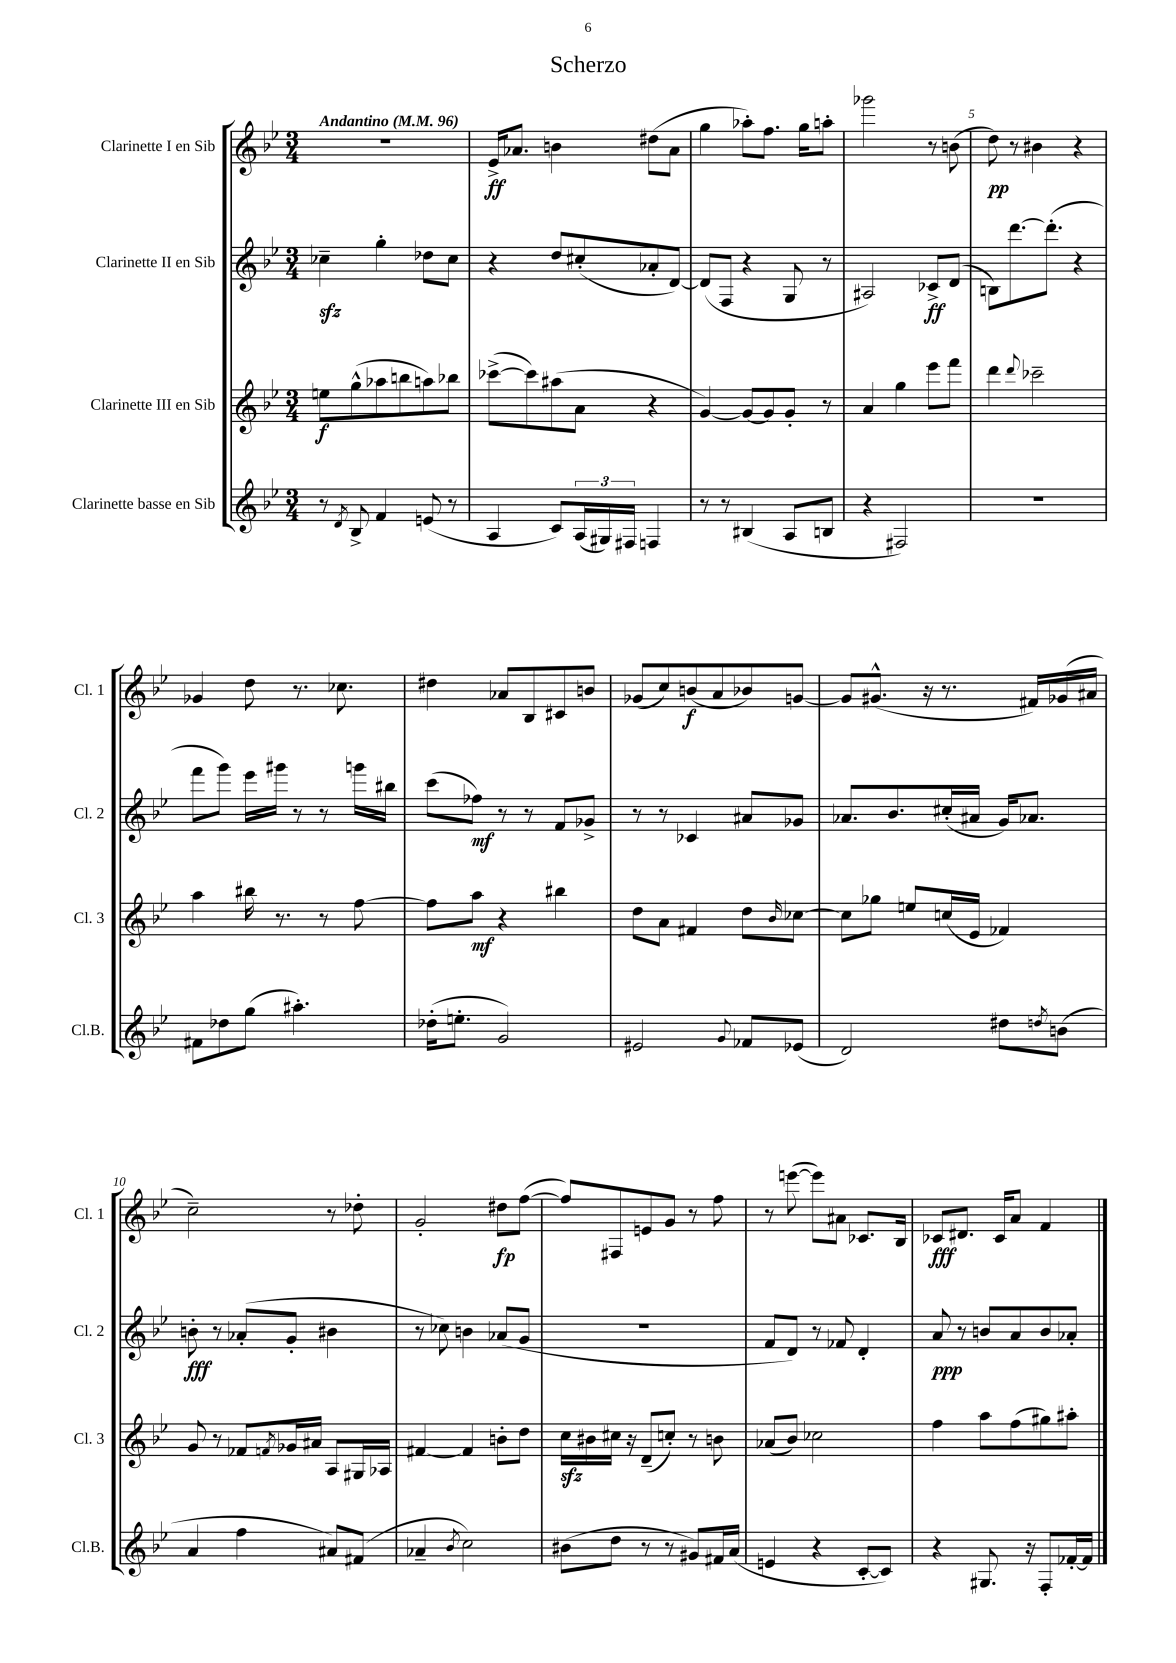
\header { title = "Scherzo" }
<<
\new StaffGroup <<
\new Staff = "s0" \with { instrumentName = "Clarinette I en Sib" shortInstrumentName = "Cl. 1" } {
    \clef treble \key bes \major \numericTimeSignature \time 3/4 \tempo "Andantino" 4 = 96
    R2. |
    ees'16->\ff aes'8. b'4 dis''8( aes'8 |
    g''4 aes''8-.) f''8. g''16 a''8-. |
    ges'''2 r8 b'8( |
    d''8\pp) r8 bis'4 r4 |
    ges'4 d''8 r8. ces''8. |
    dis''4 aes'8 bes8 cis'8 b'8 |
    ges'8( c''8) b'8\f( a'8 bes'8) g'8~ |
    g'8 gis'8.-^( r16 r8. fis'16) ges'16( ais'16 |
    c''2--) r8 des''8-. |
    g'2-. dis''8\fp f''8~( |
    f''8) fis8 e'8 g'8 r8 f''8 |
    r8 e'''8~( e'''8) ais'8 ces'8. bes16 |
    ces'8\fff dis'8. ces'16 a'8 f'4 \bar "|." |
}
\new Staff = "s1" \with { instrumentName = "Clarinette II en Sib" shortInstrumentName = "Cl. 2" } {
    \clef treble \key bes \major \numericTimeSignature \time 3/4
    ces''4--\sfz g''4-. des''8 ces''8 |
    r4 d''8 cis''8-.( aes'8-. d'8~) |
    d'8( f8 r4 g8 r8 |
    ais2) ces'8->\ff d'8( |
    b8) d'''8.~ d'''8.-.( r4 |
    f'''8 g'''8) ees'''16 gis'''16 r8 r8 g'''16 bis''16 |
    c'''8( fes''8\mf) r8 r8 f'8 ges'8-> |
    r8 r8 ces'4 ais'8 ges'8 |
    aes'8. bes'8. cis''16-.( ais'16 g'16) aes'8. |
    b'8-.\fff r8 aes'8-.( g'8-. bis'4 |
    r8 ces''8) b'4 aes'8( g'8 |
    R2. |
    f'8 d'8) r8 fes'8 d'4-. |
    a'8\ppp r8 b'8 a'8 b'8 aes'8-. \bar "|." |
}
\new Staff = "s2" \with { instrumentName = "Clarinette III en Sib" shortInstrumentName = "Cl. 3" } {
    \clef treble \key bes \major \numericTimeSignature \time 3/4
    e''8\f g''8-^( aes''8 b''8 a''8) bes''8 |
    ces'''8~->( ces'''8) ais''8( a'8 r4 |
    g'4~) g'8~ g'8 g'8-. r8 |
    a'4 g''4 ees'''8 f'''8 |
    d'''4 \appoggiatura { d'''8 } ces'''2-- |
    a''4 bis''16 r8. r8 f''8~ |
    f''8 a''8\mf r4 bis''4 |
    d''8 a'8 fis'4 d''8 \grace { bes'16 } ces''8~ |
    ces''8 ges''8 e''8 c''16( ees'16 fes'4) |
    g'8 r8 fes'8 \acciaccatura { f'8 } ges'16 ais'16 a8 gis16 aes16 |
    fis'4~ fis'4 b'8-. d''8 |
    c''16\sfz bis'16 cis''16 r16 d'8--( c''8-.) r8 b'8 |
    aes'8( bes'8) ces''2 |
    f''4 a''8 f''8( gis''8) ais''8-. \bar "|." |
}
\new Staff = "s3" \with { instrumentName = "Clarinette basse en Sib" shortInstrumentName = "Cl.B." } {
    \clef treble \key bes \major \numericTimeSignature \time 3/4
    r8 \acciaccatura { d'8 } bes8-> f'4 e'8( r8 |
    a4 c'8) \tuplet 3/2 { a16( gis16) fis16 } f4 |
    r8 r8 bis4( a8 b8 |
    r4 fis2) |
    R2. |
    fis'8 des''8 g''8( ais''4.-.) |
    des''16-.( e''8.-. g'2) |
    eis'2 \appoggiatura { g'8 } fes'8 ees'8( |
    d'2) dis''8 \acciaccatura { d''8 } b'8( |
    a'4 f''4 ais'8) fis'8( |
    aes'4-- \acciaccatura { bes'8 } c''2) |
    bis'8( d''8 r8 r8 gis'8) fis'16 a'16( |
    e'4 r4 c'8~-. c'8) |
    r4 gis8. r16 f8-. fes'16~-. fes'16 \bar "|." |
}
>>
>>
\layout { \context { \Score \override BarNumber.break-visibility = ##(#f #t #t) barNumberVisibility = #(every-nth-bar-number-visible 5) } }
